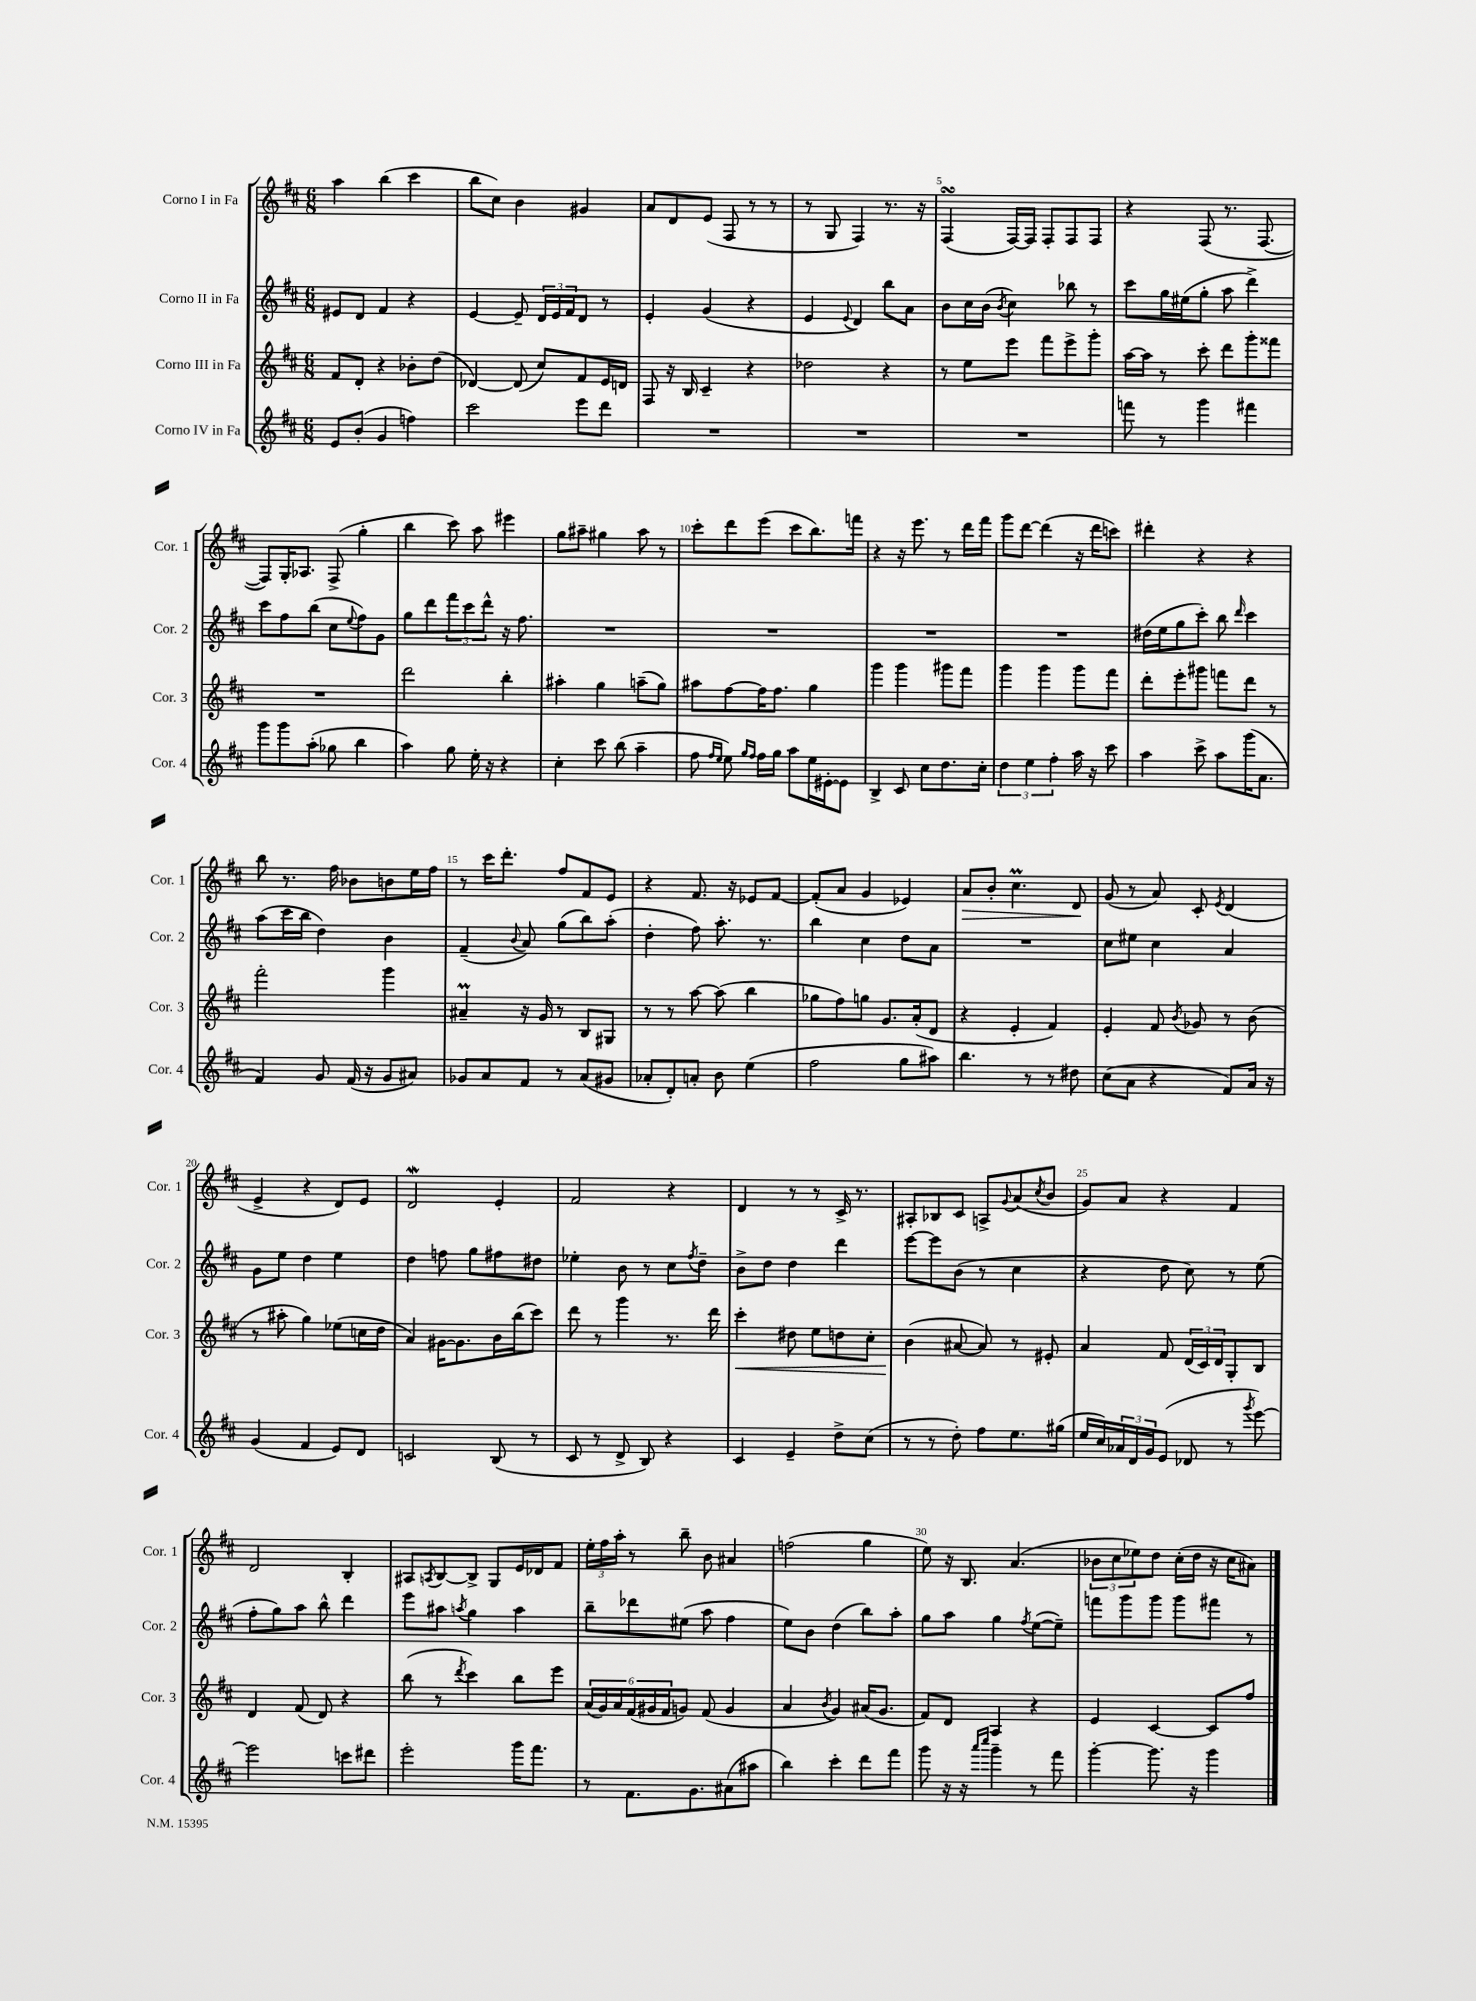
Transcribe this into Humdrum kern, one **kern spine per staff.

**kern	**kern	**kern	**kern
*staff4	*staff3	*staff2	*staff1
*clefG2	*clefG2	*clefG2	*clefG2
*k[f#c#]	*k[f#c#]	*k[f#c#]	*k[f#c#]
*M6/8	*M6/8	*M6/8	*M6/8
8e/L	8f#/L	8e#/L	4aa\
(8b'/J	8d'/J	8d/J	.
4g/	4r	4f#/	(4bb\
4ff\)	8b-'\L	4r	4ccc#\
.	(8dd\J	.	.
=	=	=	=
2ccc#\	[4d-/)	[4e/	8bb\L
.	.	.	8cc#\J)
.	(8d-/]	8e~/]	4b\
.	8cc#/L)	24d/LL	.
.	.	24e/	.
.	.	24f#/J	.
8eee\L	8f#/	8d/J	4g#/
8ddd\J	16e/L	8r	.
.	16d/JJ	.	.
=	=	=	=
2.r	8F#/	4e'/	8a/L
.	16r	.	8d/
.	16B/	.	.
.	4c#~/	(4g/	(8e/J
.	.	.	8F#/
.	4r	4r	8r
.	.	.	8r
=	=	=	=
2.r	2dd-\	4e/	8r
.	.	.	8G/
.	.	8qqe/	.
.	.	4d/)	4F#/)
.	4r	8bb\L	8.r
.	.	8a\J	.
.	.	.	16r
=	=	=	=
2.r	8r	8b\L	(4F#/
.	8ee\L	16cc#\L	.
.	.	(16b\JJ	.
.	.	8qb/	.
.	8eee\J	4cc#\)	[16F#/LL)
.	.	.	16F#/]JJ
.	8fff#\L	.	8F#'/L
.	8eee^\	8bb-\	8F#/
.	8ggg'\J	8r	8F#/J
=	=	=	=
8fff\	[16aa\LL	8ccc#\L	4r
.	16aa\]JJ	.	.
8r	8r	16gg\L	.
.	.	(16ee#\J	.
4ggg\	8ccc#'\	8gg'\J	(8F#/
.	8ddd\L	8aa\	8.r
4fff#\	8ggg'\	4ddd^\)	.
.	.	.	[8.F#/
.	8fff##\J	.	.
=	=	=	=
8ggg\L	2.r	8ccc#\L	8F#/]L)
8ggg\	.	8ff#\	16G'/K
.	.	.	8.A-/J
(8aa'\J	.	(8bb\J	.
8gg-\	.	8cc#\L	(8F#^/
.	.	8qqee/	.
4bb\	.	8ff#\)	4gg'\
.	.	8g\J	.
=	=	=	=
4aa\)	2ddd\	8gg\L	4bb\
.	.	8ddd\	.
8gg\	.	12fff#\	8ccc#\)
.	.	12ccc#\	.
16ee'\	.	.	8aa\
.	.	12ddd^^\J	.
16r	.	.	.
4r	4bb'\	16r	4eee#\
.	.	8.ff#\	.
=	=	=	=
4cc#'\	4aa#'\	2.r	8gg\L
.	.	.	8aa#~\J
8ccc#\	4gg\	.	4gg#\
(8bb\	.	.	.
4aa~\	(8aa~\L	.	8aa#\
.	8gg\J)	.	8r
=	=	=	=
8ff#\	8aa#\L	2.r	8ccc#'\L
16qqff#/LL	.	.	.
16qqee/JJ	.	.	.
8ee\)	[8ff#\	.	8ddd\
16qqgg/LL	.	.	.
16qqff#/JJ	.	.	.
16ff#\LL	16ff#\]K	.	(8eee\J
16gg\JJ	8.ff#\J	.	.
8aa\L	.	.	8ccc#\L
16ee\L	4gg\	.	8.bb\)
[16e#'\J	.	.	.
8e#\]J	.	.	.
.	.	.	16fff\Jk
=	=	=	=
4B^/	4ggg\	2.r	4r
8c#/	4ggg\	.	16r
.	.	.	8.eee\
8cc#\L	.	.	.
8.dd\	8ggg#\L	.	8r
.	8fff#\J	.	16ddd\LL
16cc#'\Jk	.	.	16fff#\JJ
=	=	=	=
6dd\	4ggg\	2.r	8ggg\L
.	.	.	[8ddd\J
6ee\	.	.	.
.	4ggg\	.	(4ddd\]
6ff#'\	.	.	.
16aa\	8ggg\L	.	16r
16r	.	.	16ddd\LK
8ccc#\	8fff#\J	.	8ccc\J)
=	=	=	=
4aa\	8ddd'\L	(16dd#\LL	4ddd#'\
.	.	16ee\J	.
.	8eee'\	8gg\	.
8ccc#^\	8ggg#\J	8ccc#'\J)	4r
8aa\L	8fff\L	8bb\	.
.	.	16qqddd/	.
(16ggg\K	8ddd\J	4ccc#\	4r
8.a\J	.	.	.
.	8r	.	.
=	=	=	=
4f#/)	2fff#'\	(8aa\L	8bb\
.	.	16ccc#\L	8.r
.	.	16bb\JJ	.
8g/	.	4dd\)	.
.	.	.	16ff#\
(16f#/	.	.	8b-\L
16r	.	.	.
8g/L	4ggg\	4b\	8b\
8a#/J)	.	.	16ee\L
.	.	.	16ff#\JJ
=	=	=	=
8g-/L	4a#~/	(4f#~/	8r
8a/	.	.	16ccc#\LK
.	.	.	8.ddd'\J
.	.	8qqb/	.
8f#/J	16r	8a/)	.
.	16g/	.	.
8r	8r	(8gg\L	8ff#/L
(8a/L	8B/L	8bb\)	8f#/
8g#/J	8G#/J	(8aa'\J	8e/J
=	=	=	=
8a-'/L	8r	4dd'\	4r
8d'/)	8r	.	.
8a'/J	[8aa\	8ff#\)	8.f#/
8b\	(8aa\]	8.aa'\	.
.	.	.	16r
(4ee\	4bb\	.	8e-/L
.	.	8.r	.
.	.	.	[8f#/J
=	=	=	=
2ff#\	8gg-\L	4bb\	(8f#'/]L
.	8ff#\)	.	8a/J
.	8gg\J	4cc#\	4g/
.	8.g/L	.	.
8gg\L	.	8dd\L	4e-/)
.	(16a'/k	.	.
8aa#\J)	8d/J	8a\J	.
=	=	=	=
4.bb\	4r	2.r	8a/L
.	.	.	8b'/J
.	4e'/	.	4.cc#\
8r	.	.	.
8r	4f#/)	.	.
8dd#\	.	.	8d/
=	=	=	=
(8cc#\L	4e'/	8cc#\L	(8g/
8a\J	.	8ee#\J	8r
4r	8f#/	4cc#\	8a/)
.	8qb/	.	.
.	8g-/	.	8c#'/
.	.	.	8qe/
8f#/L)	8r	4a/	(4d/
16a/Jk	(8b\	.	.
16r	.	.	.
=	=	=	=
(4g/	8r	8g\L	4e^/
.	8aa#'\	8ee\J	.
4f#/	4gg\)	4dd\	4r
8e/L)	(8ee-\L	4ee\	8d/L)
8d/J	16cc\L	.	8e/J
.	16dd\JJ	.	.
=	=	=	=
2c/	4a/)	4dd\	2d/
.	[16g#\LK	8ff\	.
.	8.g#\]	.	.
.	.	8gg\L	.
(8B/	16b\L	8ff#\	4e'/
.	(16bb\J	.	.
8r	8ccc#\J)	8dd#\J	.
=	=	=	=
8c#/	8ddd\	4ee-'\	2f#/
8r	8r	.	.
8d^/	4ggg\	8b\	.
8B/)	.	8r	.
4r	8.r	8cc#\L	4r
.	.	8qff#/	.
.	.	8dd~\J	.
.	16ddd\	.	.
=	=	=	=
4c#/	4ccc#'\	8b^\L	4d/
.	.	8dd\J	.
4e~/	8dd#\	4dd\	8r
.	8ee\L	.	8r
8dd^\L	8dd\	4ddd\	16c#^/
.	.	.	8.r
(8cc#\J	8cc#'\J	.	.
=	=	=	=
8r	(4b\	[8eee\L	8A#'/L
8r	.	8eee\]	8B-/
8dd'\)	[8a#/	(8b\J	8c#/J
8ff#\L	8a#/])	8r	8A^/L
.	.	.	8qqg/
8.ee\	8r	4cc#\	(8a/
.	.	.	8qcc#/
.	8e#'/	.	8b/J
(16gg#\Jk	.	.	.
=	=	=	=
16ee/LL	4a/	4r	8g/L)
16cc#/)	.	.	.
24a-/	.	.	8a/J
24d/	.	.	.
24g/J	.	.	.
(8e/J	8f#/	8dd\	4r
8d-/	(24d/LL	8cc#\)	.
.	24c#/)	.	.
.	24d/J	.	.
8r	8G'/	8r	4f#/
8qggg/	.	.	.
[8eee\)	8B/J	(8ee\	.
=	=	=	=
2eee\]	4d/	8ff#'\L	2d/
.	.	8gg\)	.
.	(8f#/	8aa\J	.
.	8d/)	8bb^^\	.
8ccc\L	4r	4ddd\	4B'/
8ddd#\J	.	.	.
=	=	=	=
2eee'\	(8bb\	8eee\L	8A#/L
.	.	.	8qA/
.	8r	8aa#\J	[8B/
.	8qddd/	8qaa/	.
.	4ccc#\)	4gg\	8B^/]J
.	.	.	8G/L
16ggg\LK	8bb\L	4aa\	16e/L
8.fff#\J	.	.	16d-/J
.	8eee\J	.	8f#/J
=	=	=	=
8r	(24a/LL	8bb~\L	24ee'\LL
.	24g/)	.	24ff#\
.	24a/	.	24aa'\JJ
8.f#\L	(24f#/	8ddd-\	8r
.	24g#/	.	.
.	24f#/J	.	.
.	8g/J)	(8ee#\J	8bb~\
8.g\	.	.	.
.	(8f#/	8aa\	8b\
(8a#\	4g/	4ff#\	4a#/
8aa#\J	.	.	.
=	=	=	=
4bb\)	4a/	8ee\L)	(2ff\
.	.	8b\J	.
.	8qb/	.	.
4ccc#'\	4g/)	(4dd\	.
8ddd\L	(16a#/LK	8bb\L)	4gg\
.	8.g/J	.	.
8fff#\J	.	8aa'\J	.
=	=	=	=
8ggg\	8f#/L)	8gg\L	8ee\)
16r	8d/J	8aa\J	16r
16r	.	.	8.B/
16qqaaa/LL	.	.	.
16qqcccc#/JJ	.	.	.
4ggg~\	4A/	4gg\	.
.	.	.	(4.a/
.	.	8qff#/	.
8r	4r	([8ee\L	.
8fff#\	.	8ee~\]J)	.
=	=	=	=
[4ggg'\	4e/	8fff\L	12b-\L
.	.	.	12cc#\
.	.	8ggg\	.
.	.	.	12ee-\)
8.ggg\]	[4c#/	8ggg\J	8dd\J
.	.	8ggg\L	(16cc#'\LL
16r	.	.	16dd\JJ
4ggg\	8c#/]L	8fff#\J	16r
.	.	.	16cc#\LK
.	8ff#/J	8r	8a#\J)
==	==	==	==
*-	*-	*-	*-
